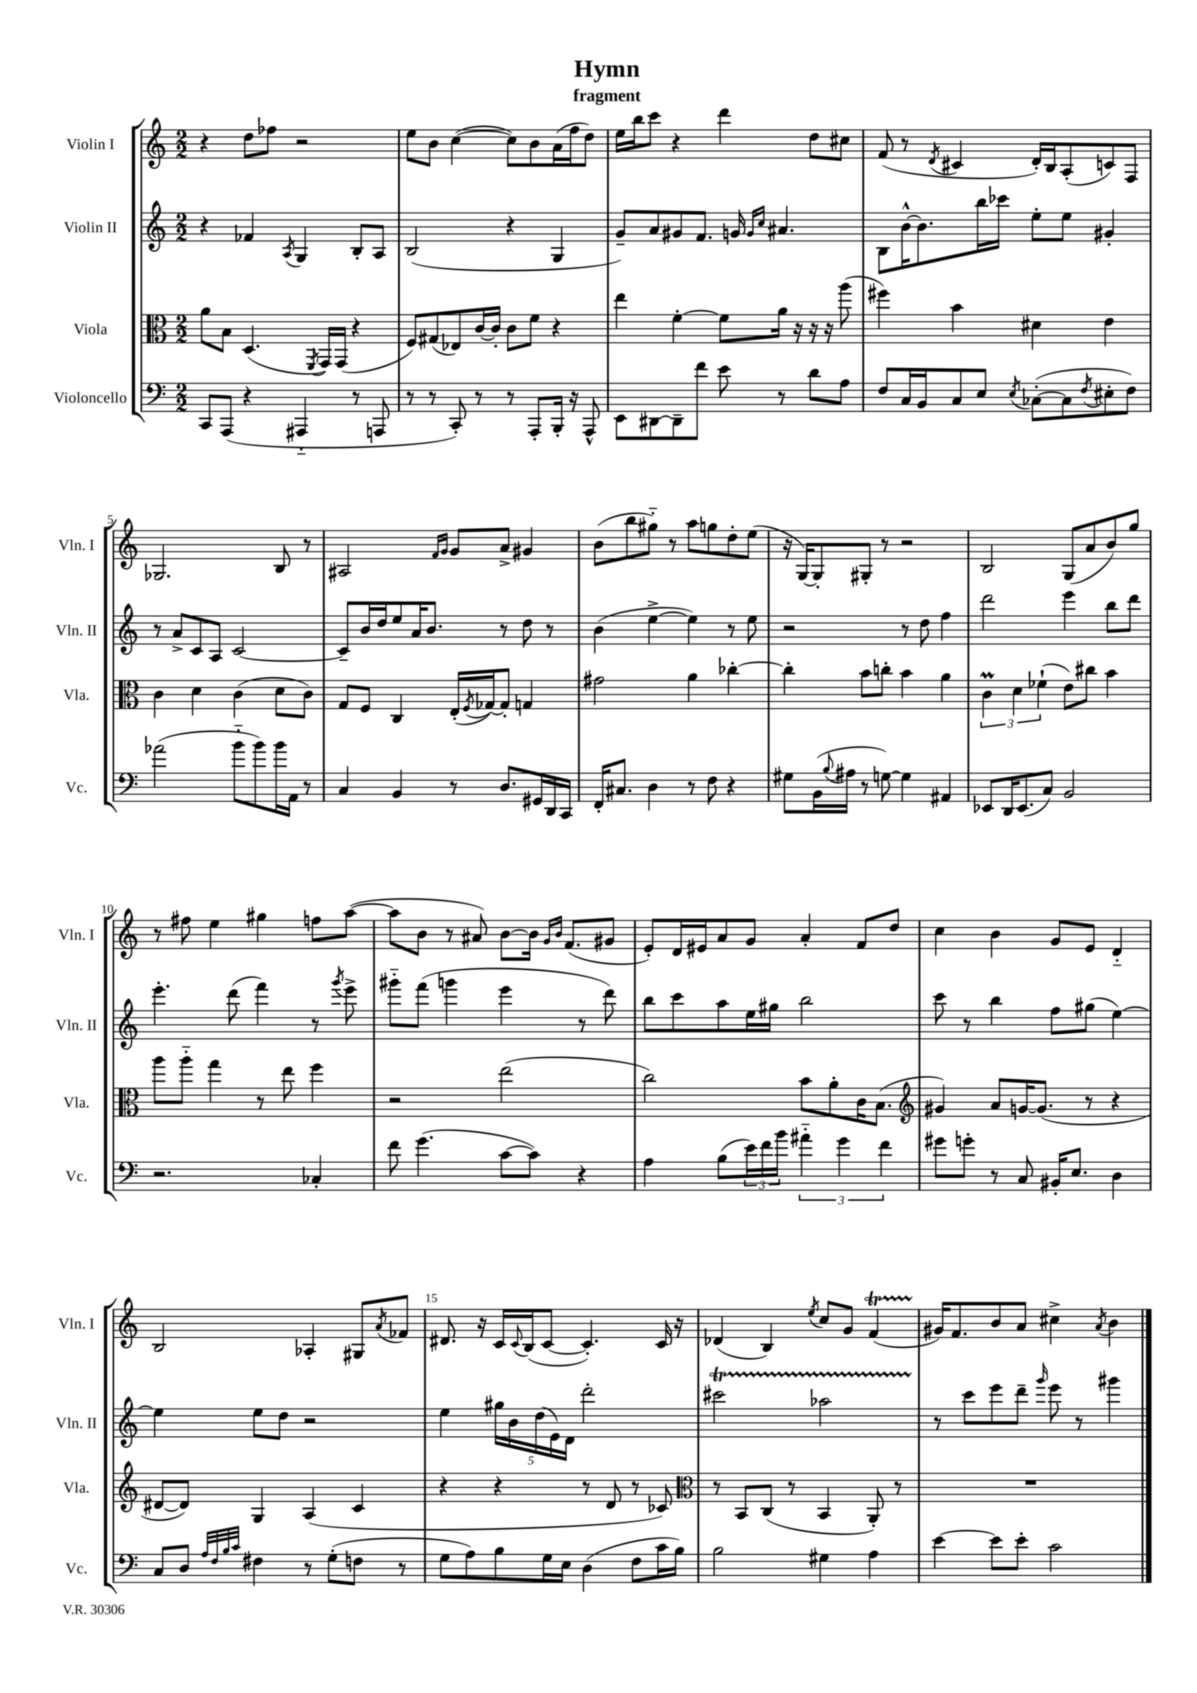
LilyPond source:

\header { title = "Hymn" subtitle = "fragment" }
<<
\new StaffGroup <<
\new Staff = "s0" \with { instrumentName = "Violin I" shortInstrumentName = "Vln. I" } {
    \clef treble \key c \major \numericTimeSignature \time 2/2
    r4 d''8 fes''8 r2 |
    e''8 b'8 c''4~( c''8) b'8 a'16( f''16 d''8) |
    e''16 b''16 c'''8 r4 d'''4 d''8 cis''8 |
    f'8( r8 \acciaccatura { d'8 } cis'4 d'16-.) b16 a8-.( c'8) f8 |
    ges2. b8 r8 |
    ais2 \grace { f'16 g'16 } g'8 a'8-> gis'4 |
    b'8( b''8 gis''8-_) r8 a''8 g''8 d''8-. e''8( |
    r16 g16~) g8-. gis8-. r8 r2 |
    b2 g8( a'8 b'8) g''8 |
    r8 fis''8 e''4 gis''4 f''8 a''8~( |
    a''8 b'8 r8 ais'8) b'8~ b'16 \grace { g'16 b'16 } f'8.( gis'8 |
    e'8-.) d'16 eis'16 a'8 g'8 a'4-. f'8 d''8 |
    c''4 b'4 g'8 e'8 d'4-_ |
    b2 aes4-. gis8 \acciaccatura { a'8 } fes'8 |
    dis'8. r16 c'16 \appoggiatura { c'8 } b16( c'8~ c'4.-.) c'16 r16 |
    des'4( b4) \acciaccatura { e''8 } c''8 g'8 f'4\startTrillSpan( |
    gis'16\stopTrillSpan) f'8. b'8 a'8 cis''4-> \acciaccatura { a'8 } b'4 \bar "|." |
}
\new Staff = "s1" \with { instrumentName = "Violin II" shortInstrumentName = "Vln. II" } {
    \clef treble \key c \major \numericTimeSignature \time 2/2
    r4 fes'4 \acciaccatura { a8 } g4 b8-. a8 |
    b2( r4 g4 |
    g'8--) a'8 gis'8 f'8. g'16 \grace { g'16 c''16 } ais'4. |
    b8 b'16~-^ b'8. b''16 ces'''16 e''8-. e''8 gis'4-. |
    r8 a'8-> c'8 a8 c'2~ |
    c'8-- b'16 d''16 e''8 a'16 b'8. r8 d''8 r8 |
    b'4( e''4~-> e''4) r8 e''8 |
    r2 r8 d''8 f''4 |
    d'''2 e'''4 b''8 d'''8 |
    e'''4.-. d'''8( f'''4) r8 \acciaccatura { g'''8 } e'''8-> |
    gis'''8-_ f'''8( g'''4 e'''4 r8 d'''8) |
    b''8 c'''8 a''8 e''16 gis''16 b''2 |
    c'''8 r8 b''4 f''8 gis''8( e''4~) |
    e''4 e''8 d''8 r2 |
    e''4 \tuplet 5/4 { gis''16 b'16 d''16( e'16) d'16 } d'''2-. |
    cis'''2\startTrillSpan aes''2 |
    r8\stopTrillSpan c'''8 e'''8 d'''8-- \grace { g'''16 } e'''8 r8 gis'''4 \bar "|." |
}
\new Staff = "s2" \with { instrumentName = "Viola" shortInstrumentName = "Vla." } {
    \clef alto \key c \major \numericTimeSignature \time 2/2
    a'8 b8 d4.( \acciaccatura { f,8 } g,16) g,16( r4 |
    f8) gis8( ees8) c'16~ c'16-. c'8 f'8 r4 |
    e''4 f'4~-. f'8 a'16 r16 r16 r16 a''8( |
    fis''4) b'4 dis'4 e'4 |
    c'4 d'4 c'4( d'8 c'8) |
    g8 f8 c4 e16-.( \acciaccatura { f8 } ges16~) ges8-. g4 |
    gis'2 a'4 ces''4~-. |
    ces''4-. b'8 c''8-. b'4 a'4 |
    \tuplet 3/2 { c'4\prall d'4 fes'4-!( } e'8) cis''8 b'4 |
    a''8 a''8-_ g''4 r8 e''8 f''4 |
    r2 e''2( |
    c''2) b'8 a'8-. c'16 b8.( |
    \clef treble gis'4) a'8 g'16~ g'8.( r8 r4 |
    dis'8~ dis'8) g4 a4( c'4 |
    r4 r4 r8 d'8 r8 ces'8) |
    \clef alto r8 b,8 c8( r8 b,4 a,8-.) r8 |
    R1 \bar "|." |
}
\new Staff = "s3" \with { instrumentName = "Violoncello" shortInstrumentName = "Vc." } {
    \clef bass \key c \major \numericTimeSignature \time 2/2
    c,8 a,,8( r4 ais,,4-_ r8 a,,8 |
    r8 r8 c,8-.) r8 r8 a,,8-. b,,16-. r16 a,,8-^ |
    e,8 dis,8~ dis,8-- f'8 e'8 r8 d'8 a8 |
    f8 c16 b,16 c8 e8 \acciaccatura { e8 } ces8~-.( ces8 \acciaccatura { f8 } eis8-. f8) |
    aes'2( b'8-_ b'8) b'16 a,16 r8 |
    c4 b,4 r8 d8. gis,16 d,16 c,16 |
    f,16-. cis8. d4 r8 f8 r4 |
    gis8 b,16( \appoggiatura { b8 } ais16 r8 g8~) g4 ais,4 |
    ees,8 d,16 ees,8.( c8) b,2 |
    r2. ces4-. |
    f'8 g'4.( c'8~ c'8) r4 |
    a4 b8( \tuplet 3/2 { e'16) f'16 b'16 } \tuplet 3/2 { ais'4-_ g'4 f'4 } |
    gis'8 g'8-. r8 c8 bis,16-. e8. d4 |
    c8 d8 \grace { a32 f32 b32 c'32 } fis4 r8 g8-.( f8 r8 |
    g8 a8) b8 g16 e16 d4( f8 c'16 b16) |
    b2 gis4 a4 |
    e'4~ e'8 e'8-. c'2 \bar "|." |
}
>>
>>
\layout { \context { \Score \override BarNumber.break-visibility = ##(#f #t #t) barNumberVisibility = #(every-nth-bar-number-visible 5) } }
